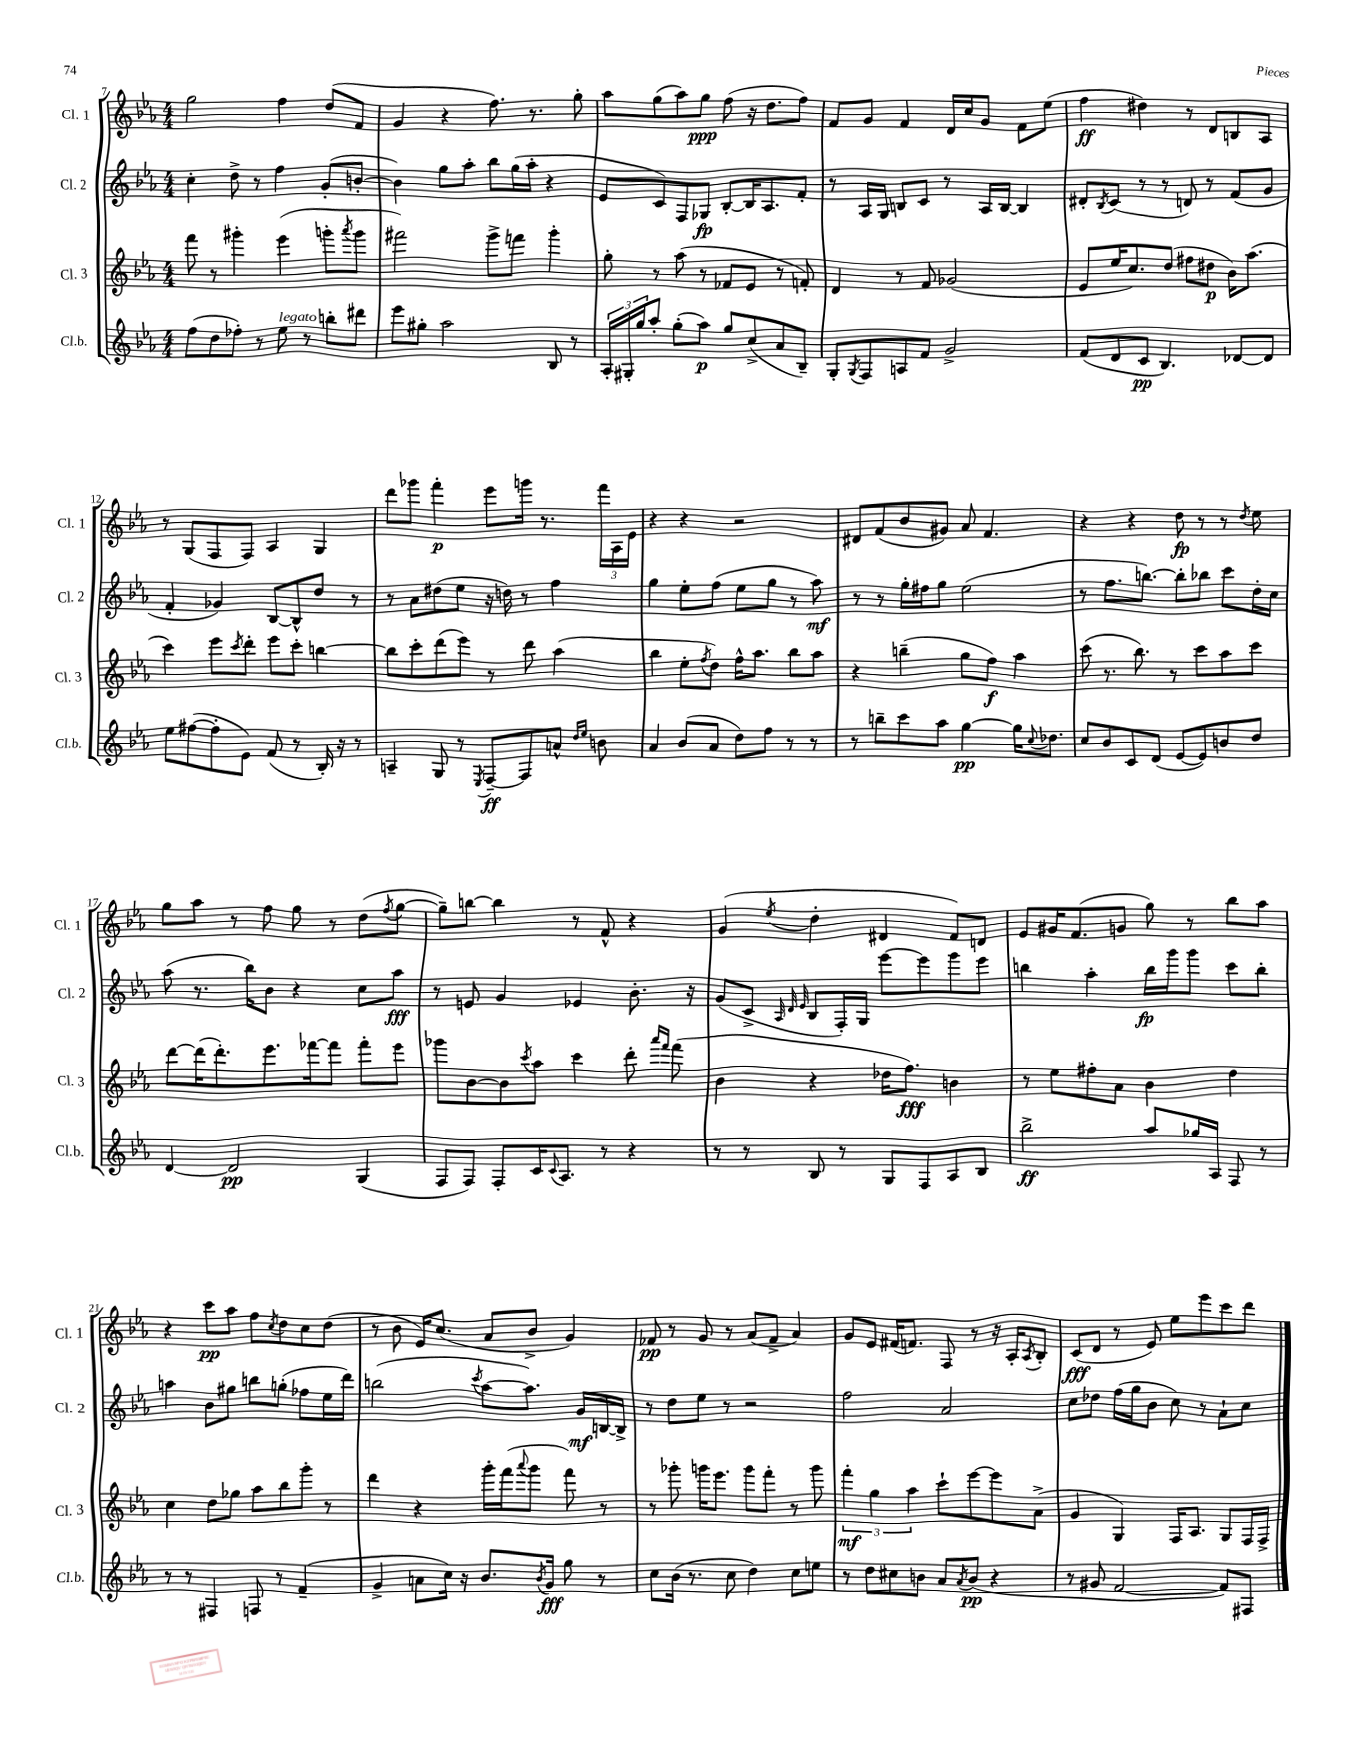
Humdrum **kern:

**kern	**dynam	**kern	**dynam	**kern	**dynam	**kern	**dynam
*part4	*part4	*part3	*part3	*part2	*part2	*part1	*part1
*staff4	*staff4	*staff3	*staff3	*staff2	*staff2	*staff1	*staff1
*I"Cl.b.	*	*I"Cl. 3	*	*I"Cl. 2	*	*I"Cl. 1	*
*I'Cl.b.	*	*I'Cl. 3	*	*I'Cl. 2	*	*I'Cl. 1	*
*clefG2	*	*clefG2	*	*clefG2	*	*clefG2	*
*k[b-e-a-]	*	*k[b-e-a-]	*	*k[b-e-a-]	*	*k[b-e-a-]	*
*M4/4	*	*M4/4	*	*M4/4	*	*M4/4	*
=7	=7	=7	=7	=7	=7	=7	=7
(8ff\L	.	8fff\	.	4cc'\	.	2gg\	.
8dd\	.	8r	.	.	.	.	.
8ff-X'\J)	.	4ggg#X'\	.	8dd^\	.	.	.
8r	.	.	.	8r	.	.	.
!LO:TX:a:i:t=legato	!	!	!	!	!	!	!
8ee-\	.	(4eee-\	.	4ff\	.	4ff\	.
8r	.	.	.	.	.	.	.
8bbn'\L	.	8gggn'\L	.	(8g'/L	.	(8dd/L	.
.	.	8qaaa-/	.	.	.	.	.
8ddd#X\J	.	8ggg\J	.	[8bn'/J	.	8f/J	.
=8	=8	=8	=8	=8	=8	=8	=8
8eee-\L	.	2fff#X\)	.	4b\])	.	4g/	.
8gg#X'\J	.	.	.	.	.	.	.
2aa-\	.	.	.	8gg\L	.	4r	.
.	.	.	.	8aa-'\J	.	.	.
.	.	8ggg^\L	.	8bb-\L	.	8.ff\)	.
.	.	8fffn\J	.	(16gg\L	.	.	.
.	.	.	.	16aa-'\JJ	.	8.r	.
8B-/	.	4ggg'\	.	4r	.	.	.
8r	.	.	.	.	.	8gg'\	.
=9	=9	=9	=9	=9	=9	=9	=9
24A-'/LL	.	8gg'\	.	8e-/L	.	8aa-\L	.
24G#X'/	.	.	.	.	.	.	.
24gg/J	.	.	.	.	.	.	.
8aa-'/J	.	8r	.	8c/)	.	(8gg\	.
(8gg'\L	.	(8aa-\	.	8F/	.	8aa-\)	.
8aa-\J)	p	8r	.	8G-X/J	fp	8gg\J	ppp
8gg/L	.	8f-X/L	.	[8B-'/L	.	(8ff\	.
(8cc^/	.	8e-/J	.	16B-/K]	.	16r	.
.	.	.	.	8.A-/	.	8.dd\L	.
8a-/	.	8r	.	.	.	.	.
8B-~/J)	.	8fn'/)	.	8f'/J	.	8ff\J)	.
=10	=10	=10	=10	=10	=10	=10	=10
8G'/L	.	4d/	.	8r	.	8f/L	.
8qG/	.	.	.	.	.	.	.
8F/	.	.	.	16A-/LL	.	8g/J	.
.	.	.	.	16G/JJ	.	.	.
8An/	.	8r	.	8Bn/L	.	4f/	.
8f/J	.	8f/	.	8c/J	.	.	.
2g^/	.	(2g-X/	.	8r	.	16d/LL	.
.	.	.	.	.	.	16cc/J	.
.	.	.	.	16A-/LL	.	8g/J	.
.	.	.	.	[16B/JJ	.	.	.
.	.	.	.	4B/]	.	8f\L	.
.	.	.	.	.	.	(8ee-\J	.
=11	=11	=11	=11	=11	=11	=11	=11
(8f/L	.	8e-/L	.	8d#X'/L	.	4ff\	ff
.	.	.	.	8qB-/	.	.	.
8d/	.	16ee-/K	.	(8c/J	.	.	.
.	.	8.cc/)	.	.	.	.	.
8c/J	pp	.	.	8r	.	4dd#X\)	.
4.B-/)	.	(8dd/J	.	8r	.	.	.
.	.	8ff#X\L	.	8dn/)	.	8r	.
.	.	8dd#X\J	p	8r	.	8d/L	.
[8d-X/L	.	16b-\KL)	.	(8f/L	.	8Bn/	.
.	.	(8.aa-\J	.	.	.	.	.
8d-/J]	.	.	.	8g/J	.	8A-/J	.
!!LO:LB:g=z
=12	=12	=12	=12	=12	=12	=12	=12
8ee-\L	.	4ccc\)	.	4f'/	.	8r	.
([8ff#X\	.	.	.	.	.	(8G/L	.
8ff#'\]	.	8eee-\L	.	4g-X/)	.	8F/	.
.	.	8qccc/	.	.	.	.	.
8e-\J)	.	8ddd'\J	.	.	.	8F/J)	.
(8f/	.	8eee-\L	.	[8B-/L	.	4A-/	.
8r	.	8ccc'\J	.	8B-^^/]	.	.	.
16B-'/)	.	[4bbn\	.	8dd/J	.	4G/	.
16r	.	.	.	.	.	.	.
8r	.	.	.	8r	.	.	.
=13	=13	=13	=13	=13	=13	=13	=13
4An~/	.	8bb\L]	.	8r	.	8ddd\L	.
.	.	8ccc'\	.	8a-\L	.	8ggg-X\J	.
8G/	.	(8ddd\	.	(8dd#X\	.	4fff'\	p
8r	.	8eee-\J)	.	8ee-\J	.	.	.
8qE-/	.	.	.	.	.	.	.
[8F~/L	ff	8r	.	16r	.	8eee-\L	.
.	.	.	.	16ddn\)	.	.	.
8F/]	.	8ddd\	.	8r	.	16gggn\Jk	.
.	.	.	.	.	.	8.r	.
8an^^/J	.	(4aa-\	.	4ff\	.	.	.
16qqdd/LL	.	.	.	.	.	.	.
16qqee-/JJ	.	.	.	.	.	.	.
8bn\	.	.	.	.	.	24fff\LL	.
.	.	.	.	.	.	24A-\	.
.	.	.	.	.	.	24e-\JJ	.
=14	=14	=14	=14	=14	=14	=14	=14
4a-/	.	4bb-\	.	4gg\	.	4r	.
(8b-/L	.	8ee-'\L	.	8ee-'\L	.	4r	.
.	.	8qff/	.	.	.	.	.
8a-/J	.	8dd\J)	.	(8ff\J	.	.	.
8dd\L)	.	16ff^^\KL	.	8ee-\L	.	2r	.
.	.	8.aa-\J	.	.	.	.	.
8ff\J	.	.	.	8gg\J	.	.	.
8r	.	8bb-\L	.	8r	.	.	.
8r	.	8aa-\J	.	8aa-\)	mf	.	.
=15	=15	=15	=15	=15	=15	=15	=15
8r	.	4r	.	8r	.	8d#X/L	.
8bbn~\L	.	.	.	8r	.	(8f/	.
8ccc\	.	(4bbn~\	.	16gg'\LL	.	8b-/	.
.	.	.	.	16ff#X\J	.	.	.
8aa-\J	.	.	.	8gg\J	.	8g#X/J)	.
[4gg\	pp	8gg\L	.	(2ee-\	.	8a-/	.
.	.	8ff\J)	f	.	.	4.f/	.
16gg\KL]	.	4aa-\	.	.	.	.	.
8qqcc/	.	.	.	.	.	.	.
8.dd-X\J	.	.	.	.	.	.	.
=16	=16	=16	=16	=16	=16	=16	=16
8cc/L	.	(8ccc\	.	8r	.	4r	.
8b-/	.	8.r	.	8.ff\L	.	.	.
8c/	.	.	.	.	.	4r	.
.	.	8.bb-\)	.	[8.bbn\J)	.	.	.
(8d/J	.	.	.	.	.	.	.
[8e-/L	.	8r	.	8bb'\L]	.	8dd\	fp
8e-/])	.	8ccc\L	.	8bb-X\J	.	8r	.
8bn/	.	8aa-\	.	8ccc\L	.	8r	.
.	.	.	.	.	.	8qdd/	.
8dd/J	.	8ccc\J	.	16dd'\L	.	8ee-\	.
.	.	.	.	16cc\JJ	.	.	.
!!LO:LB:g=z
=17	=17	=17	=17	=17	=17	=17	=17
[4d/	.	[8ddd\L	.	(8aa-\	.	8gg\L	.
.	.	(16ddd\K]	.	8.r	.	8aa-\J	.
.	.	8.ddd'\)	.	.	.	.	.
2d/]	pp	.	.	.	.	8r	.
.	.	.	.	16bb-\KL)	.	.	.
.	.	8.eee-\	.	8b-\J	.	8ff\	.
.	.	.	.	4r	.	8gg\	.
.	.	[16fff-X\k	.	.	.	.	.
.	.	8fff-\J]	.	.	.	8r	.
(4G/	.	8fff-'\L	.	8cc\L	.	(8dd\L	.
.	.	.	.	.	.	8qff/	.
.	.	8eee-\J	.	8aa-\J	fff	[8gg\J	.
=18	=18	=18	=18	=18	=18	=18	=18
8F/L	.	8ggg-X\L	.	8r	.	8gg~\L])	.
8F/J)	.	[8b-\	.	8en/	.	[8bbn\J	.
8F'/L	.	8b-\]	.	4g/	.	4bb\]	.
.	.	8qccc/	.	.	.	.	.
16c/K	.	8aa-\J	.	.	.	.	.
8qqc/	.	.	.	.	.	.	.
8.A-/J	.	.	.	.	.	.	.
.	.	4ccc\	.	4e-X/	.	8r	.
8r	.	.	.	.	.	8f^^/	.
4r	.	8ddd'\	.	8.b-'\	.	4r	.
.	.	16qqaaa-/LL	.	.	.	.	.
.	.	16qqfff/JJ	.	.	.	.	.
.	.	(8fff\	.	.	.	.	.
.	.	.	.	16r	.	.	.
=19	=19	=19	=19	=19	=19	=19	=19
8r	.	4b-\	.	(8g/L	.	(4g/	.
8r	.	.	.	8c^/J	.	.	.
.	.	.	.	32qqA-/	.	.	.
.	.	.	.	32qqd/	.	.	.
.	.	.	.	32qqe-/	.	8qee-/	.
8B-/	.	4r	.	8B-/L	.	4dd'\	.
8r	.	.	.	16F'/L)	.	.	.
.	.	.	.	16G/JJ	.	.	.
8G/L	.	16dd-X\KL	.	[8eee-\L	.	4d#X/	.
.	.	8.ff\J)	fff	.	.	.	.
8F/	.	.	.	8eee-\]	.	.	.
8A-/	.	4bn\	.	8ggg\	.	8f/L)	.
8B-/J	.	.	.	8eee-\J	.	8dn/J	.
=20	=20	=20	=20	=20	=20	=20	=20
2bb-^\	ff	8r	.	4bbn\	.	8e-/L	.
.	.	8ee-\L	.	.	.	16g#X/K	.
.	.	.	.	.	.	(8.f/	.
.	.	8ff#X'\	.	4aa-'\	.	.	.
.	.	8a-\J	.	.	.	8gn/J	.
8aa-/L	.	4b-\	.	16bb\LL	fp	8gg\)	.
.	.	.	.	16ggg\J	.	.	.
16gg-X/L	.	.	.	8ggg\J	.	8r	.
16A-/JJ	.	.	.	.	.	.	.
8F/	.	4dd\	.	8ccc\L	.	8bb-\L	.
8r	.	.	.	8bb'\J	.	8aa-\J	.
!!LO:LB:g=z
=21	=21	=21	=21	=21	=21	=21	=21
8r	.	4cc\	.	4aan\	.	4r	.
8r	.	.	.	.	.	.	.
4F#X/	.	8dd\L	.	8b-\L	.	8ccc\L	pp
.	.	8gg-X\J	.	8gg#X\J	.	8aa-\J	.
8Fn/	.	8aa-\L	.	8bbn\L	.	8ff\L	.
.	.	.	.	.	.	8qcc/	.
8r	.	8bb-\	.	(8ggn'\J	.	8dd\	.
(4f~/	.	8ggg'\J	.	8ff-X\L	.	8cc\	.
.	.	8r	.	16ee-\L	.	(8dd\J	.
.	.	.	.	16ddd\JJ)	.	.	.
=22	=22	=22	=22	=22	=22	=22	=22
4g^/	.	4ddd\	.	(2bbn\	.	8r	.
.	.	.	.	.	.	8b-\	.
8an\L	.	4r	.	.	.	16e-/KL)	.
.	.	.	.	.	.	(8.cc/J	.
16cc\Jk)	.	.	.	.	.	.	.
16r	.	.	.	.	.	.	.
.	.	.	.	8qccc/	.	.	.
8.b-/L	.	16ggg'\LL	.	[8aa-\L	.	8a-/L	.
.	.	(16fff\J	.	.	.	.	.
.	.	8qqaaa-/	.	.	.	.	.
.	.	8ggg\J	.	8.aa-\J])	.	8b-^/J	.
8qb-/	.	.	.	.	.	.	.
16g/Jk	fff	.	.	.	.	.	.
8gg\	.	8fff\)	.	.	.	4g/)	.
.	.	.	.	16g/LL	mf	.	.
8r	.	8r	.	[16Bn/	.	.	.
.	.	.	.	16B^/JJ]	.	.	.
=23	=23	=23	=23	=23	=23	=23	=23
8cc\L	.	8r	.	8r	.	8f-X/	pp
(16b-\Jk	.	8ggg-X'\	.	8dd\L	.	8r	.
8.r	.	.	.	.	.	.	.
.	.	16gggn\KL	.	8ee-\J	.	8g/	.
.	.	8.eee-\J	.	.	.	.	.
8cc\	.	.	.	8r	.	8r	.
4dd\)	.	8ggg\L	.	2r	.	(8a-/L	.
.	.	8fff'\J	.	.	.	8f-^/J	.
8cc\L	.	8r	.	.	.	4a-/)	.
8een\J	.	8ggg\	.	.	.	.	.
=24	=24	=24	=24	=24	=24	=24	=24
8r	.	6fff'\	mf	2ff\	.	8g/L	.
8dd\L	.	.	.	.	.	8e-/J	.
.	.	6gg\	.	.	.	.	.
8cc#X\	.	.	.	.	.	(16f#X/KL	.
.	.	.	.	.	.	8.fn/J)	.
.	.	6aa-\	.	.	.	.	.
8bn\J	.	.	.	.	.	.	.
8a-/L	.	8ccc`\L	.	2a-/	.	8F/	.
8qa-/	.	.	.	.	.	.	.
(8b/J	pp	[8eee-\	.	.	.	8r	.
4r	.	8eee-\]	.	.	.	16r	.
.	.	.	.	.	.	16A-'/KL	.
.	.	.	.	.	.	8qA-/	.
.	.	(8a-^\J	.	.	.	8B-'/J	.
=25	=25	=25	=25	=25	=25	=25	=25
8r	.	4g/	.	8cc\L	.	(8c/L	fff
8g#X/	.	.	.	8dd-X\J	.	8d/J	.
[2f/	.	4G/)	.	(16ff\LL	.	8r	.
.	.	.	.	16gg\J	.	.	.
.	.	.	.	8b-\J	.	8e-/)	.
.	.	16F/KL	.	8cc\)	.	8ee-\L	.
.	.	8.A-/J	.	.	.	.	.
.	.	.	.	8r	.	8eee-\	.
8f/L])	.	8G/L	.	8a-`\L	.	8ccc\	.
8F#X/J	.	16F/L	.	8cc\J	.	8ddd\J	.
.	.	16F^/JJ	.	.	.	.	.
==	==	==	==	==	==	==	==
*-	*-	*-	*-	*-	*-	*-	*-
